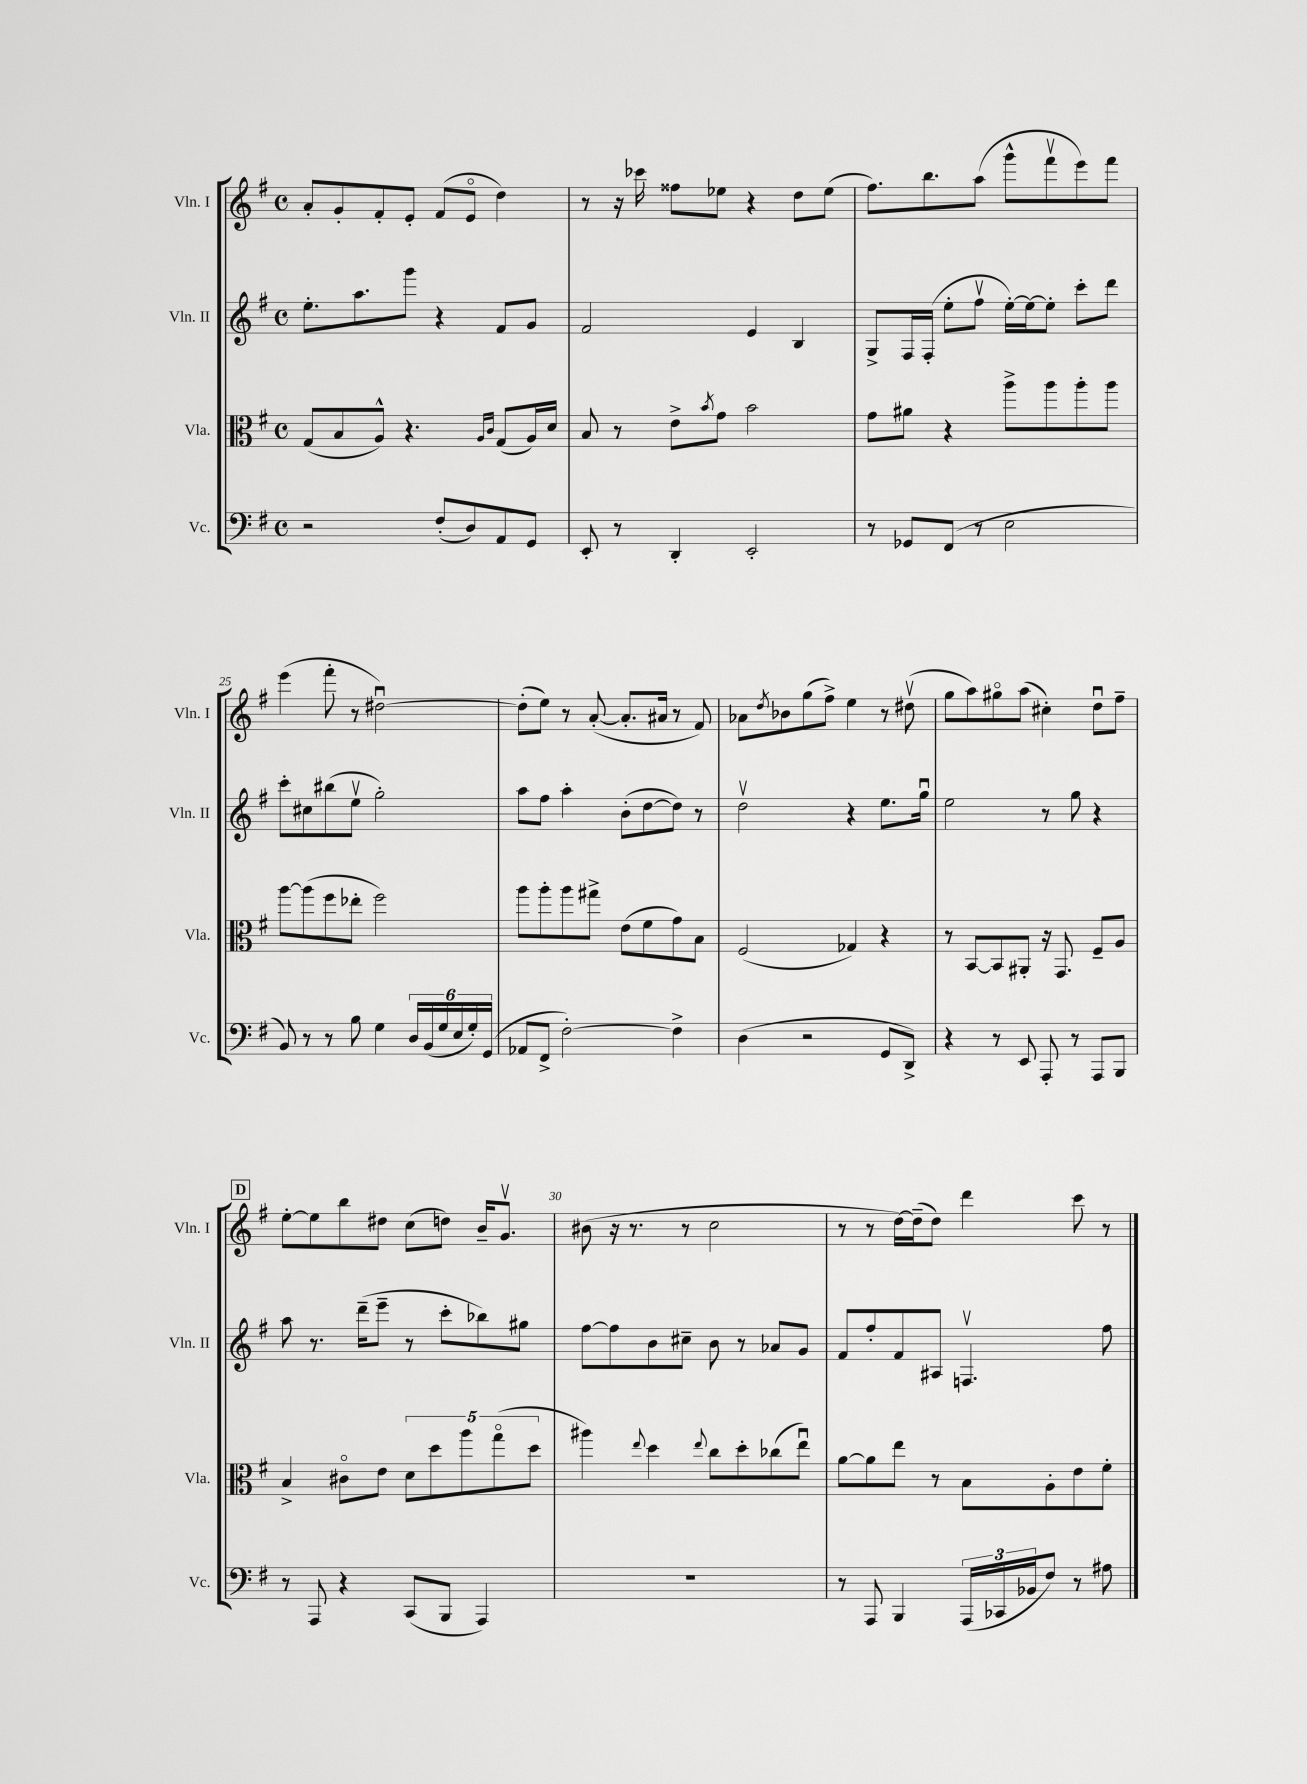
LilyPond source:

<<
\new StaffGroup <<
\new Staff = "s0" \with { instrumentName = "Vln. I" shortInstrumentName = "Vln. I" } {
    \clef treble \key g \major \defaultTimeSignature \time 4/4
    a'8-. g'8-. fis'8-. e'8-. fis'8( e'8\flageolet d''4) |
    r8 r16 ces'''16 fisis''8 ees''8 r4 d''8 ees''8( |
    fis''8.) b''8. a''8( g'''8-^ fis'''8\upbow e'''8) fis'''8 |
    e'''4( fis'''8-. r8 dis''2~\downbow) |
    dis''8-.( e''8) r8 a'8~-.( a'8.-. ais'16 r8 fis'8) |
    aes'8 \acciaccatura { d''8 } bes'8 g''8( fis''8->) e''4 r8 dis''8\upbow( |
    g''8 a''8) gis''8\flageolet a''8( cis''4-.) d''8\downbow fis''8-- |
    \mark \markup { \box "D" } e''8~-. e''8 b''8 dis''8 c''8( d''8) b'16-- g'8.\upbow |
    bis'8( r16 r8. r8 c''2 |
    r8 r8 d''16~) d''16--( d''8) d'''4 c'''8 r8 \bar "|." |
}
\new Staff = "s1" \with { instrumentName = "Vln. II" shortInstrumentName = "Vln. II" } {
    \clef treble \key g \major \defaultTimeSignature \time 4/4
    e''8.-. a''8. g'''8 r4 fis'8 g'8 |
    fis'2 e'4 b4 |
    g8-> fis16 fis16-.( e''8-. fis''8\upbow e''16~-.) e''16~ e''8-. c'''8-. d'''8 |
    c'''8-. cis''8 bis''8( e''8\upbow g''2-.) |
    a''8 fis''8 a''4-. b'8-.( d''8~ d''8) r8 |
    d''2\upbow r4 e''8. g''16\downbow |
    e''2 r8 g''8 r4 |
    \mark \markup { \box "D" } a''8 r8. d'''16--( e'''8-- r8 c'''8-. bes''8) gis''8 |
    fis''8~ fis''8 b'8 cis''8-- b'8 r8 aes'8 g'8 |
    fis'8 fis''8-. fis'8 ais8 f4.\upbow fis''8 \bar "|." |
}
\new Staff = "s2" \with { instrumentName = "Vla." shortInstrumentName = "Vla." } {
    \clef alto \key g \major \defaultTimeSignature \time 4/4
    g8( b8 a8-^) r4. \grace { a16 c'16 } g8( a16) d'16 |
    b8 r8 e'8-> \acciaccatura { b'8 } g'8 b'2 |
    g'8 ais'8 r4 a''8-> a''8 a''8-. a''8 |
    a''8~ a''8( fis''8 ees''8-. fis''2) |
    a''8 a''8-. a''8 gis''8-> e'8( fis'8 g'8) b8 |
    fis2( ges4) r4 |
    r8 b,8~ b,8 ais,8-. r16 g,8. fis8-- a8 |
    \mark \markup { \box "D" } b4-> cis'8\flageolet e'8 \tuplet 5/4 { d'8 d''8 a''8 g''8\flageolet( d''8 } |
    ais''4) \appoggiatura { e''8 } d''4 \appoggiatura { e''8 } c''8 d''8-. ces''8( e''8\downbow) |
    a'8~ a'8 e''8 r8 b8 a8-. e'8 fis'8-. \bar "|." |
}
\new Staff = "s3" \with { instrumentName = "Vc." shortInstrumentName = "Vc." } {
    \clef bass \key g \major \defaultTimeSignature \time 4/4
    r2 fis8-.( d8) a,8 g,8 |
    e,8-. r8 d,4-. e,2-. |
    r8 ges,8 fis,8( r8 e2 |
    b,8) r8 r8 b8 g4 \tuplet 6/4 { d16 b,16( g16 e16 g16-.) g,16( } |
    aes,8 fis,8-> fis2~-.) fis4-> |
    d4( r2 g,8 d,8->) |
    r4 r8 e,8 a,,8-. r8 a,,8 b,,8 |
    \mark \markup { \box "D" } r8 a,,8 r4 c,8( b,,8 a,,4) |
    R1 |
    r8 a,,8 b,,4 \tuplet 3/2 { a,,16( ces,16 bes,16 } fis8) r8 ais8 \bar "|." |
}
>>
>>
\layout { \context { \Score currentBarNumber = #22 \override BarNumber.break-visibility = ##(#f #t #t) barNumberVisibility = #(every-nth-bar-number-visible 5) } }
